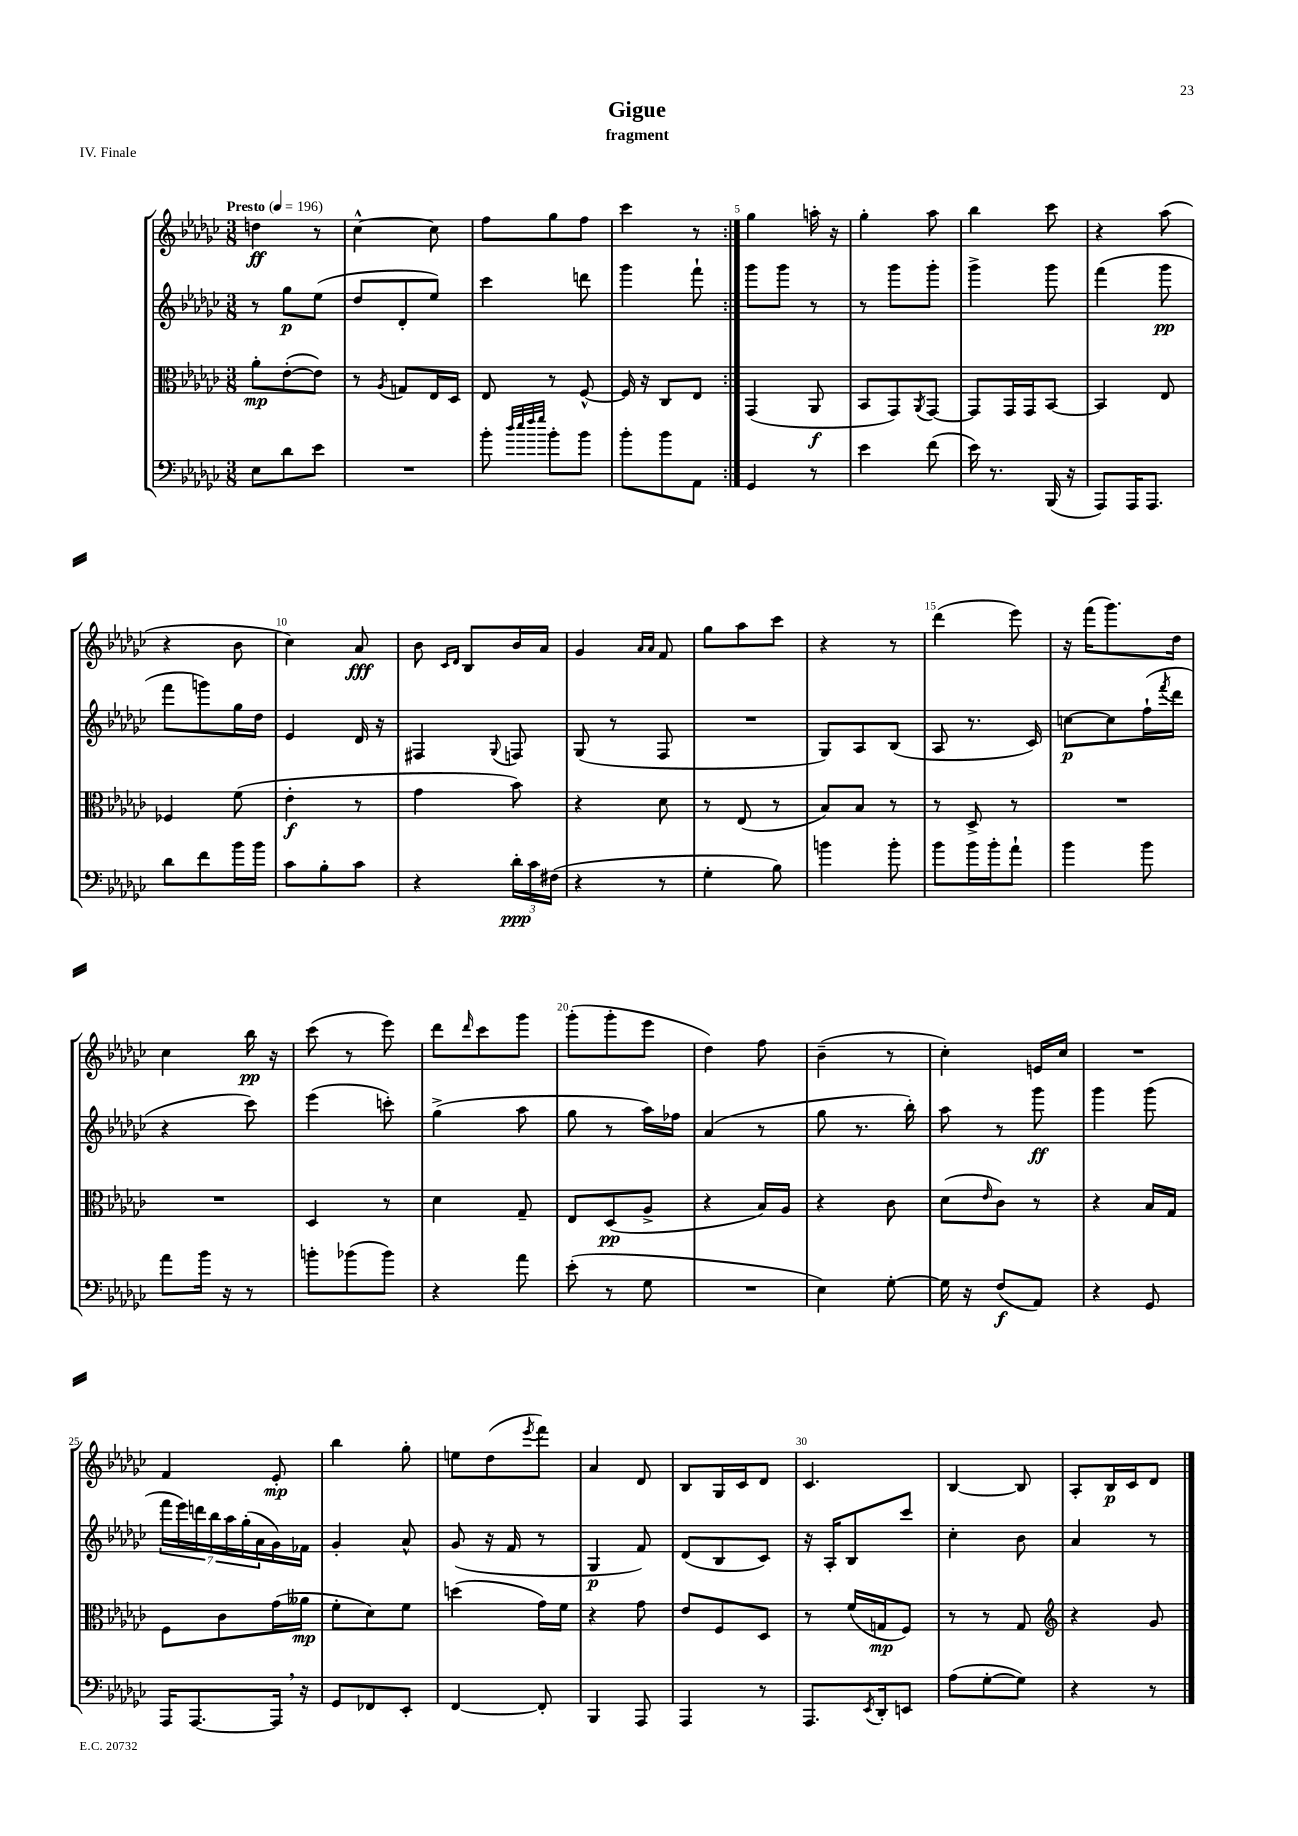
\header { title = "Gigue" subtitle = "fragment" piece = "IV. Finale" }
<<
\new StaffGroup <<
\new Staff = "s0" {
    \clef treble \key ges \major \numericTimeSignature \time 3/8 \tempo "Presto" 4 = 196
    \repeat volta 2 { d''4\ff r8 |
    ces''4~-^ ces''8 |
    f''8 ges''8 f''8 |
    ces'''4 r8 | }
    ges''4 a''16-. r16 |
    ges''4-. aes''8 |
    bes''4 ces'''8 |
    r4 aes''8( |
    r4 bes'8 |
    ces''4) aes'8\fff |
    bes'8 \grace { ces'16 des'16 } bes8 bes'16 aes'16 |
    ges'4 \grace { aes'16 aes'16 } f'8 |
    ges''8 aes''8 ces'''8 |
    r4 r8 |
    des'''4( ees'''8) |
    r16 f'''16( ges'''8.) des''16 |
    ces''4 bes''16\pp r16 |
    ces'''8( r8 ees'''8) |
    des'''8 \grace { des'''16 } ces'''8 ges'''8 |
    ges'''8-.( ges'''8-. ees'''8 |
    des''4) f''8 |
    bes'4--( r8 |
    ces''4-.) e'16 ces''16 |
    R4. |
    f'4 ees'8-.\mp |
    bes''4 ges''8-. |
    e''8 des''8( \acciaccatura { ees'''8 } f'''8) |
    aes'4 des'8 |
    bes8 ges16 ces'16 des'8 |
    ces'4. |
    bes4~ bes8 |
    aes8-. bes16\p ces'16 des'8 \bar "|." |
}
\new Staff = "s1" {
    \clef treble \key ges \major \numericTimeSignature \time 3/8
    \repeat volta 2 { r8 ges''8\p ees''8( |
    des''8 des'8-. ees''8) |
    ces'''4 d'''8 |
    ges'''4 f'''8-! | }
    ges'''8 ges'''8 r8 |
    r8 ges'''8 ges'''8-. |
    ges'''4-> ges'''8 |
    f'''4( ges'''8\pp |
    f'''8 g'''8) ges''16 des''16 |
    ees'4 des'16 r16 |
    fis4 \appoggiatura { ges8 } f8 |
    ges8( r8 f8 |
    R4. |
    ges8) aes8 bes8( |
    aes8 r8. ces'16) |
    c''8~\p c''8 f''16-!( \acciaccatura { f'''8 } des'''16 |
    r4 ces'''8) |
    ees'''4( c'''8-.) |
    ges''4->( aes''8 |
    ges''8 r8 aes''16) fes''16 |
    aes'4( r8 |
    ges''8 r8. bes''16-.) |
    aes''8 r8 ges'''8\ff |
    ges'''4 ges'''8( |
    \tuplet 7/4 { f'''16 ees'''16) d'''16 bes''16 aes''16 ges''16-.( aes'16 } ges'16) fes'16 |
    ges'4-. aes'8-^ |
    ges'8( r16 f'16 r8 |
    ges4\p f'8) |
    des'8( bes8 ces'8) |
    r16 aes16-. bes8 ces'''8 |
    ces''4-. bes'8 |
    aes'4 r8 \bar "|." |
}
\new Staff = "s2" {
    \clef alto \key ges \major \numericTimeSignature \time 3/8
    \repeat volta 2 { aes'8-.\mp ees'8~-.( ees'8) |
    r8 \acciaccatura { aes8 } g8 ees16 des16 |
    ees8 r8 f8~-^ |
    f16 r16 ces8 ees8 | }
    ges,4( aes,8\f |
    bes,8 ges,8) \acciaccatura { aes,8 } ges,8~ |
    ges,8 ges,16 ges,16 bes,8~ |
    bes,4 ees8 |
    fes4 f'8( |
    ees'4-.\f r8 |
    ges'4 bes'8) |
    r4 des'8 |
    r8 ees8( r8 |
    bes8) bes8 r8 |
    r8 des8-> r8 |
    R4. |
    R4. |
    des4 r8 |
    des'4 ges8-- |
    ees8 des8\pp( aes8-> |
    r4 bes16) aes16 |
    r4 ces'8 |
    des'8( \grace { ees'16 } ces'8) r8 |
    r4 bes16 ges16 |
    f8 ces'8 ges'16( aeses'16\mp |
    f'8-. des'8) f'8 |
    d''4( ges'16) f'16 |
    r4 ges'8 |
    ees'8 f8 des8 |
    r8 f'16( g16\mp f8) |
    r8 r8 ges8 |
    \clef treble r4 ges'8 \bar "|." |
}
\new Staff = "s3" {
    \clef bass \key ges \major \numericTimeSignature \time 3/8
    \repeat volta 2 { ees8 des'8 ees'8 |
    R4. |
    bes'8-. \grace { des''32 ees''32 f''32 ges''32 } bes'8-. bes'8 |
    bes'8-. bes'8 aes,8 | }
    ges,4 r8 |
    ees'4 f'8( |
    ees'16) r8. bes,,16( r16 |
    aes,,8) aes,,16 aes,,8. |
    des'8 f'8 bes'16 bes'16 |
    ces'8 bes8-. ces'8 |
    r4 \tuplet 3/2 { des'16-.\ppp ces'16 fis16( } |
    r4 r8 |
    ges4-. bes8) |
    b'4 b'8-. |
    bes'8 bes'16 bes'16-. aes'8-! |
    bes'4 bes'8 |
    aes'8 bes'16 r16 r8 |
    b'8-. bes'8( bes'8) |
    r4 aes'8 |
    ees'8-.( r8 ges8 |
    R4. |
    ees4) ges8~-. |
    ges16 r16 f8\f( aes,8) |
    r4 ges,8 |
    aes,,16 aes,,8.~ aes,,16 \breathe r16 |
    ges,8 fes,8 ees,8-. |
    f,4~ f,8-. |
    bes,,4 aes,,8 |
    aes,,4 r8 |
    aes,,8. \acciaccatura { ees,8 } des,16-. e,8 |
    aes8( ges8~-. ges8) |
    r4 r8 \bar "|." |
}
>>
>>
\layout { \context { \Score \override BarNumber.break-visibility = ##(#f #t #t) barNumberVisibility = #(every-nth-bar-number-visible 5) } }
